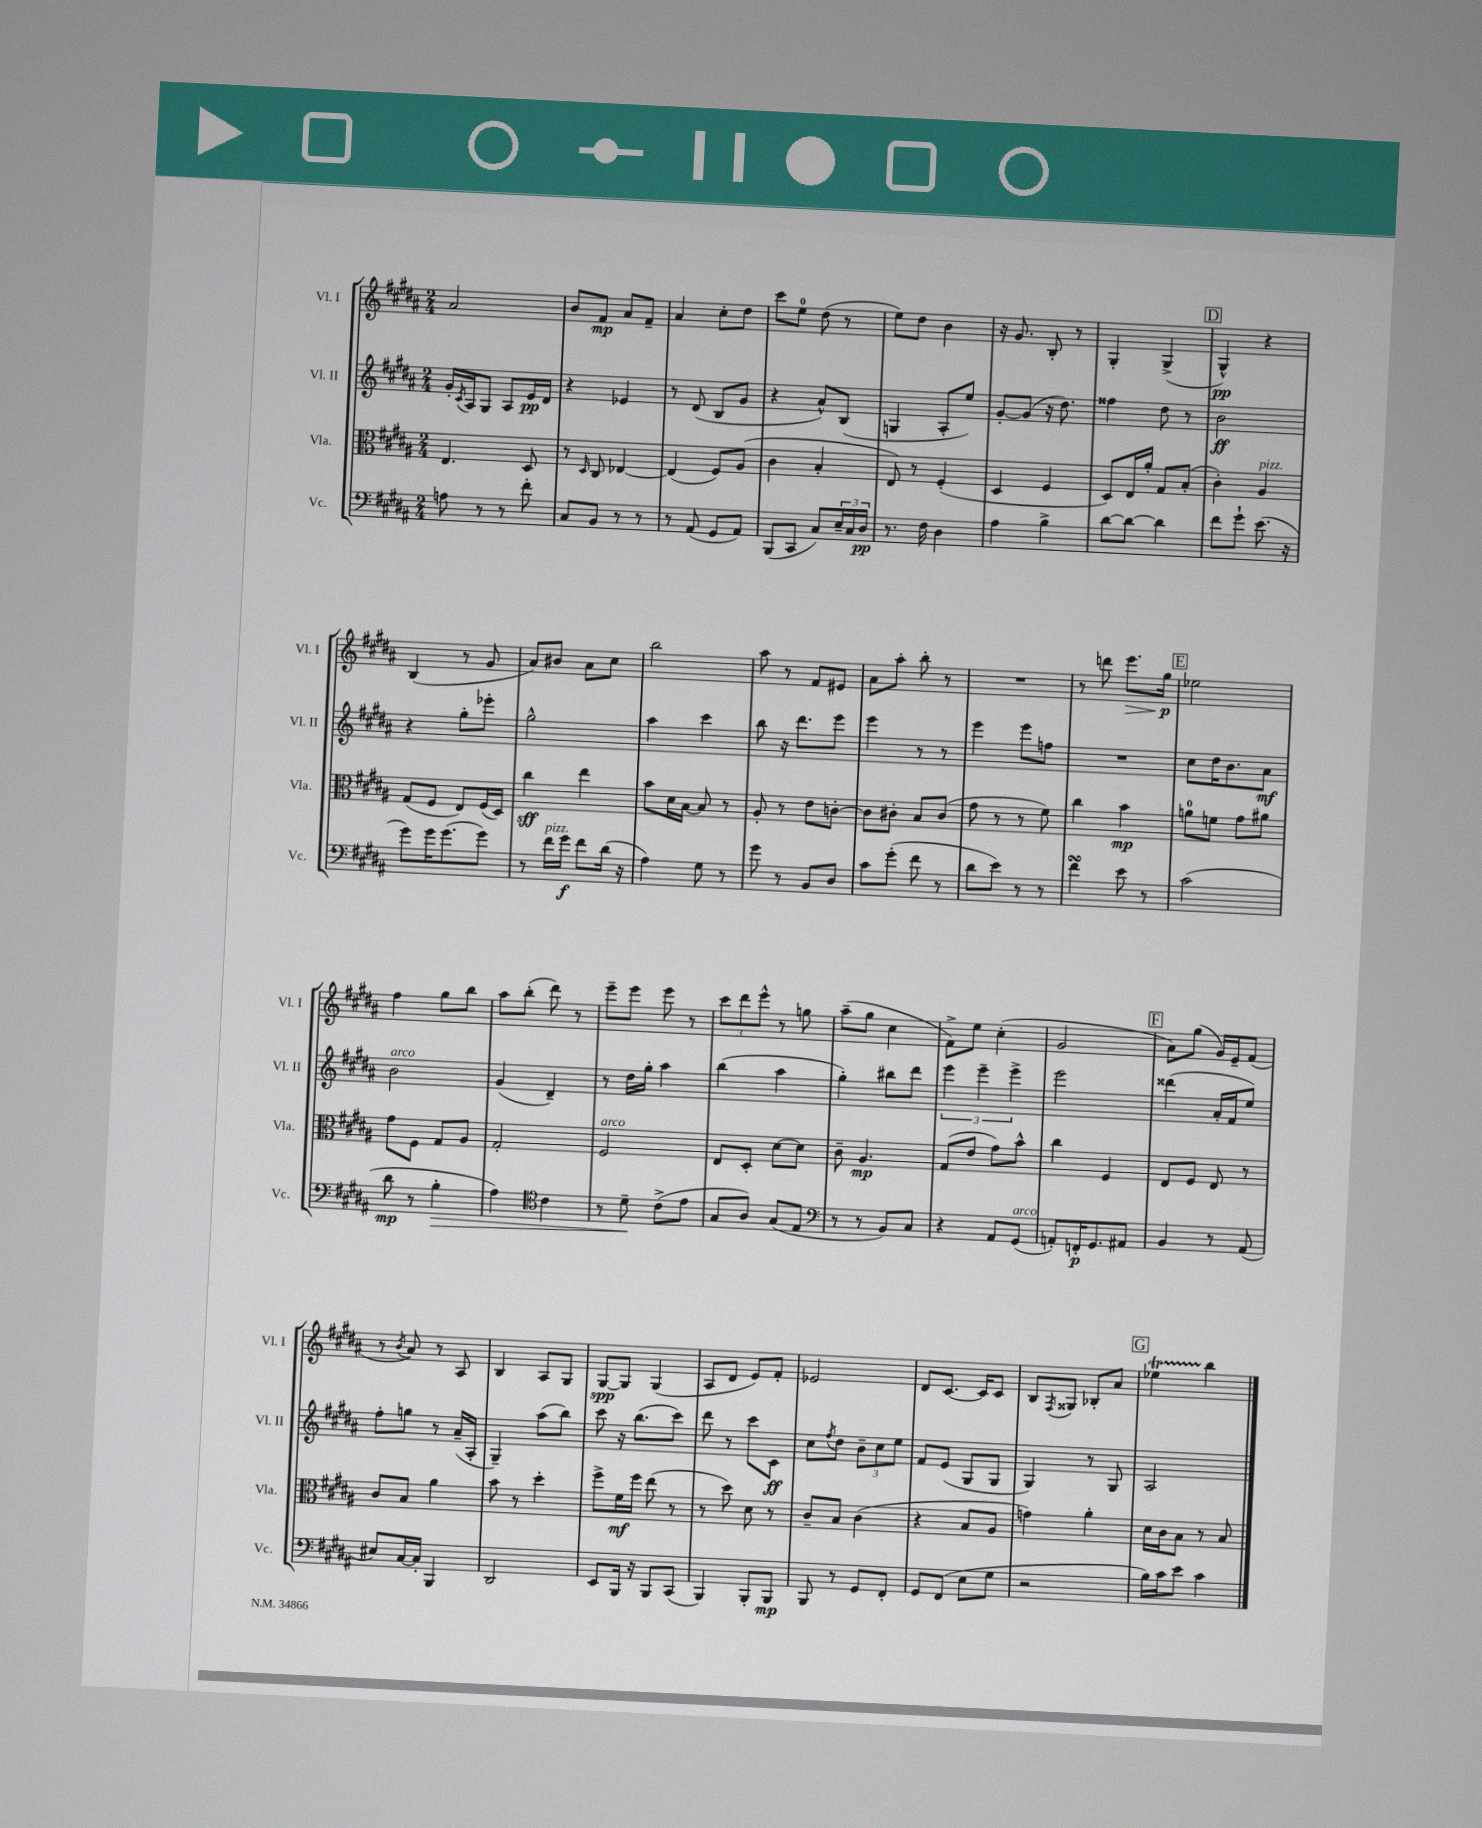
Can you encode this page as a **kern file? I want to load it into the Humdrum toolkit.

**kern	**dynam	**kern	**dynam	**kern	**dynam	**kern	**dynam
*part4	*part4	*part3	*part3	*part2	*part2	*part1	*part1
*staff4	*staff4	*staff3	*staff3	*staff2	*staff2	*staff1	*staff1
*I"Vc.	*	*I"Vla.	*	*I"Vl. II	*	*I"Vl. I	*
*I'Vc.	*	*I'Vla.	*	*I'Vl. II	*	*I'Vl. I	*
*clefF4	*	*clefC3	*	*clefG2	*	*clefG2	*
*k[f#c#g#d#a#]	*	*k[f#c#g#d#a#]	*	*k[f#c#g#d#a#]	*	*k[f#c#g#d#a#]	*
*M2/4	*	*M2/4	*	*M2/4	*	*M2/4	*
=84	=84	=84	=84	=84	=84	=84	=84
8An\	.	4.E/	.	16g#'/LL	.	2a#/	.
.	.	.	.	8qc#/	.	.	.
.	.	.	.	16A#/J	.	.	.
8r	.	.	.	8G#/J	.	.	.
8r	.	.	.	8A#/L	.	.	.
8f#'\	.	8D#/	.	16e/L	pp	.	.
.	.	.	.	16d#/JJ	.	.	.
=85	=85	=85	=85	=85	=85	=85	=85
8C#/L	.	8r	.	4r	.	8b/L	.
.	.	16qqD#/	.	.	.	.	.
8BB/J	.	8C#/	.	.	.	8f#/J	mp
8r	.	[4E-X/	.	4e-X/	.	8a#/L	.
8r	.	.	.	.	.	8f#~/J	.
=86	=86	=86	=86	=86	=86	=86	=86
8r	.	(4E-/]	.	8r	.	4a#/	.
(8AA#/	.	.	.	(8d#/	.	.	.
8GG#/L	.	8F#/L)	.	8B/L	.	8cc#'\L	.
8AA#/J)	.	(8A#/J	.	8g#/J	.	8dd#\J	.
=87	=87	=87	=87	=87	=87	=87	=87
(8BBB/L	.	4c#\	.	4r	.	8ccc#\L	.
8CC#/J	.	.	.	.	.	8ee\J	.
8C#/L)	.	4B'/	.	8a#^^/L)	.	(8dd#\	.
24E~/L	.	.	.	(8B/J	.	8r	.
24C#/	.	.	.	.	.	.	.
24D#/JJ	pp	.	.	.	.	.	.
=88	=88	=88	=88	=88	=88	=88	=88
8.r	.	8E/)	.	4Gn/	.	8ee\L)	.
.	.	8r	.	.	.	8dd#\J	.
16F#\	.	.	.	.	.	.	.
4D#\	.	(4F#'/	.	8A#'/L	.	4b\	.
.	.	.	.	8ee/J)	.	.	.
=89	=89	=89	=89	=89	=89	=89	=89
4A#\	.	4D#/	.	[8g#'/L	.	16r	.
.	.	.	.	.	.	8.g#/	.
.	.	.	.	(8g#/J]	.	.	.
4B^\	.	4F#/	.	16r	.	8B'/	.
.	.	.	.	8.dd#\)	.	.	.
.	.	.	.	.	.	8r	.
=90	=90	=90	=90	=90	=90	=90	=90
[8d#\L	.	8D#/L)	.	4ff##X\	.	4G#'/	.
8d#\J_	.	16E/L	.	.	.	.	.
.	.	16a#'/JJ	.	.	.	.	.
4d#\]	.	8G#/L	.	8dd#\	.	(4G#^/	.
.	.	(8B'/J	.	8r	.	.	.
!!LO:REH:place=s1:t=D
=91	=91	=91	=91	=91	=91	=91	=91
8f#\L	.	4c#'\)	.	2b\	ff	4G#^^/)	pp
8g#`\J	.	.	.	.	.	.	.
!	!	!LO:TX:a:i:t=pizz.	!	!	!	!	!
(8.e\	.	4A#/	.	.	.	4r	.
16r	.	.	.	.	.	.	.
!!LO:LB:g=z
=92	=92	=92	=92	=92	=92	=92	=92
8g#\L)	.	(8G#/L	.	4r	.	(4B/	.
16g#\K	.	8F#/J	.	.	.	.	.
(8.g#\	.	.	.	.	.	.	.
.	.	8E/L)	.	8gg#'\L	.	8r	.
8g#\J)	.	(16F#/L	.	8eee-X'\J	.	8g#/	.
.	.	16D#/JJ)	.	.	.	.	.
=93	=93	=93	=93	=93	=93	=93	=93
8r	.	4cc#\	sff	2gg#^^\	.	8a#/L)	.
!LO:TX:a:i:t=pizz.	!	!	!	!	!	!	!
16f#\LL	.	.	.	.	.	8b#X/J	.
16g#\JJ	f	.	.	.	.	.	.
8f#\L	.	4ee\	.	.	.	8a#\L	.
(16d#\Jk	.	.	.	.	.	8cc#\J	.
16r	.	.	.	.	.	.	.
=94	=94	=94	=94	=94	=94	=94	=94
4A#\)	.	8b\L	.	4aa#\	.	2bb\	.
.	.	16d#\L	.	.	.	.	.
.	.	[16B\JJ	.	.	.	.	.
8G#\	.	8B/]	.	4ccc#\	.	.	.
8r	.	8r	.	.	.	.	.
=95	=95	=95	=95	=95	=95	=95	=95
8g#\	.	8A#'/	.	8bb\	.	8aa#\	.
8r	.	8r	.	16r	.	8r	.
.	.	.	.	8.ddd#\L	.	.	.
8BB/L	.	8e\L	.	.	.	8f#/L	.
8D#/J	.	[8cn'\J	.	8eee\J	.	8e#X/J	.
=96	=96	=96	=96	=96	=96	=96	=96
8c#\L	.	8c\L]	.	4eee\	.	8a#\L	.
(8g#'\J	.	8c#X'\J	.	.	.	8aa#'\J	.
8f#\	.	8B/L	.	8r	.	8bb'\	.
8r	.	(8c#/J	.	8r	.	8r	.
=97	=97	=97	=97	=97	=97	=97	=97
8d#\L	.	8g#\	.	4eee\	.	2r	.
8e\J)	.	8r	.	.	.	.	.
8r	.	8r	.	8eee\L	.	.	.
8r	.	8f#\)	.	8ffn\J	.	.	.
=98	=98	=98	=98	=98	=98	=98	=98
4f#sSSS\	.	4cc#\	.	2r	.	8r	.
.	.	.	.	.	.	8dddn\	.
!	!	!	!	!	!	!	!LO:HP:b
8e\	.	4b\	mp	.	.	8.eee\L	>
8r	.	.	.	.	.	.	.
.	.	.	.	.	.	16gg#\Jk	p
.	.	.	.	.	.	.	]
!!LO:REH:place=s1:t=E
=99	=99	=99	=99	=99	=99	=99	=99
(2c#\	.	8an\L	.	8cc#\L	.	2ee-X\	.
.	.	8fn\J	.	16dd#\K	.	.	.
.	.	.	.	8.b\	.	.	.
.	.	8g#\L	.	.	.	.	.
.	.	8a#X\J	.	8a#\J	mf	.	.
!!LO:LB:g=z
=100	=100	=100	=100	=100	=100	=100	=100
!	!	!	!	!LO:TX:a:i:t=arco	!	!	!
8d#\	mp	8g#\L	.	2b\	.	4ff#\	.
8r	.	8F#\J	.	.	.	.	.
!	!LO:HP:b	!	!	!	!	!	!
4B'\	>	8G#/L	.	.	.	8gg#\L	.
.	.	8A#/J	.	.	.	8bb\J	.
=101	=101	=101	=101	=101	=101	=101	=101
4A#\)	.	2G#'/	.	(4g#/	.	8aa#\L	.
.	.	.	.	.	.	(8bb'\J	.
*clefC4	*	*	*	*	*	*	*
4c#\	.	.	.	4d#~/)	.	8ddd#\)	.
.	.	.	.	.	.	8r	.
=102	=102	=102	=102	=102	=102	=102	=102
!	!	!LO:TX:a:i:t=arco	!	!	!	!	!
8r	.	2F#/	.	8r	.	8eee~\L	.
8d#~\	.	.	.	16dd#\LL	.	8eee\J	.
.	.	.	.	16gg#'\JJ	.	.	.
(8c#^\L	]	.	.	4aa#\	.	8eee\	.
8e\J	.	.	.	.	.	8r	.
=103	=103	=103	=103	=103	=103	=103	=103
8G#/L	.	8E/L	.	(4bb\	.	12ccc#\L	.
.	.	.	.	.	.	12ddd#\	.
8A#/J)	.	8D#'/J	.	.	.	.	.
.	.	.	.	.	.	12eee^^\J	.
(8G#/L	.	[8d#\L	.	4aa#\	.	8r	.
8E/J	.	8d#\J]	.	.	.	8ggn\	.
=104	=104	=104	=104	=104	=104	=104	=104
*clefF4	*	*	*	*	*	*	*
8r	.	8c#~\	.	4gg#'\)	.	(8aa#~\L	.
8r	.	4.A#/	mp	.	.	8gg#\J	.
8BB/L)	.	.	.	8bb#X\L	.	4cc#\	.
8C#/J	.	.	.	8ddd#\J	.	.	.
=105	=105	=105	=105	=105	=105	=105	=105
4r	.	(8G#/L	.	6eee\	.	8f#^\L)	.
.	.	8e/J	.	.	.	8ee\J	.
.	.	.	.	6eee~\	.	.	.
8AA#/L	.	8g#\L)	.	.	.	(4cc#'\	.
.	.	.	.	6eee^\	.	.	.
!LO:TX:a:i:t=arco	!	!	!	!	!	!	!
(8GG#/J	.	8b^^\J	.	.	.	.	.
=106	=106	=106	=106	=106	=106	=106	=106
8AAn'/L)	.	4cc#\	.	2eee\	.	2g#/	.
16FFn'/K	p	.	.	.	.	.	.
8.GG#/	.	.	.	.	.	.	.
.	.	4F#/	.	.	.	.	.
8AA#X/J	.	.	.	.	.	.	.
!!LO:REH:place=s1:t=F
=107	=107	=107	=107	=107	=107	=107	=107
4BB/	.	8E/L	.	(4ddd##X\	.	8a#\L)	.
.	.	8F#/J	.	.	.	(8gg#\J	.
8r	.	8E/	.	16a#'/LL	.	16g#/LL)	.
.	.	.	.	16f#/J	.	16e~/J	.
(8AA#/	.	8r	.	8ee/J)	.	(8f#/J	.
!!LO:LB:g=z
=108	=108	=108	=108	=108	=108	=108	=108
8E#X/L)	.	8c#/L	.	8ff#'\L	.	8r	.
.	.	.	.	.	.	8qb/	.
[16C#/L	.	8B/J	.	8ggn\J	.	8a#/)	.
16C#'/JJ]	.	.	.	.	.	.	.
4BBB/	.	4a#\	.	8r	.	8r	.
.	.	.	.	(16a#~/LL	.	8A#/	.
.	.	.	.	16A#'/JJ	.	.	.
=109	=109	=109	=109	=109	=109	=109	=109
2DD#/	.	8b\	.	4G#~/)	.	4B/	.
.	.	8r	.	.	.	.	.
.	.	4dd#'\	.	(8aa#\L	.	8A#/L	.
.	.	.	.	8bb\J)	.	8G#/J	.
=110	=110	=110	=110	=110	=110	=110	=110
8EE/L	.	8ff#^\L	.	8ccc#\	.	[8G#/L	spp
16BBB/Jk	.	16f#\L	mf	16r	.	8G#/J]	.
16r	.	16ff#\JJ	.	(8.bb\L	.	.	.
8BBB/L	.	(8ee\	.	.	.	(4G#/	.
(8CC#/J	.	8r	.	8ccc#\J)	.	.	.
=111	=111	=111	=111	=111	=111	=111	=111
4BBB/)	.	8r	.	8ddd#\	.	8A#/L	.
.	.	8dd#\)	.	8r	.	8d#/J	.
8BBB'/L	.	8d#\	.	8ccc#\L	.	8e/L)	.
8BBB/J	mp	8r	.	8c#\J	ff	8f#'/J	.
=112	=112	=112	=112	=112	=112	=112	=112
8BBB/	.	8c#~/L	.	8cc#\L	.	2e-X/	.
.	.	.	.	8qff#/	.	.	.
8r	.	8B/J	.	8dd#\J	.	.	.
8GG#/L	.	(4c#\	.	12b~\L	.	.	.
.	.	.	.	12cc#\	.	.	.
8FF#'/J	.	.	.	.	.	.	.
.	.	.	.	12ee\J	.	.	.
=113	=113	=113	=113	=113	=113	=113	=113
8GG#/L	.	4r	.	8f#/L	.	8d#/L	.
(8FF#/J	.	.	.	(8e/J	.	[8.c#/J	.
8E\L	.	8B/L	.	8G#/L	.	.	.
.	.	.	.	.	.	16c#/KL]	.
8G#\J	.	8A#/J	.	8G#/J	.	8c#/J	.
=114	=114	=114	=114	=114	=114	=114	=114
2r	.	4gn\)	.	4G#/)	.	8B/L	.
.	.	.	.	.	.	8qF#/	.
.	.	.	.	.	.	8G##X/J	.
.	.	4a#'\	.	8r	.	8B-X'/L	.
.	.	.	.	8G#/	.	8a#/J	.
!!LO:REH:place=s1:t=G
=115	=115	=115	=115	=115	=115	=115	=115
16B\LL)	.	16d#\LL	.	2A#/	.	4ee-XT\	.
16c#\J	.	16c#\J	.	.	.	.	.
8e\J	.	8B\J	.	.	.	.	.
4c#\	.	8r	.	.	.	4bb\	.
.	.	8B/	.	.	.	.	.
==	==	==	==	==	==	==	==
*-	*-	*-	*-	*-	*-	*-	*-
